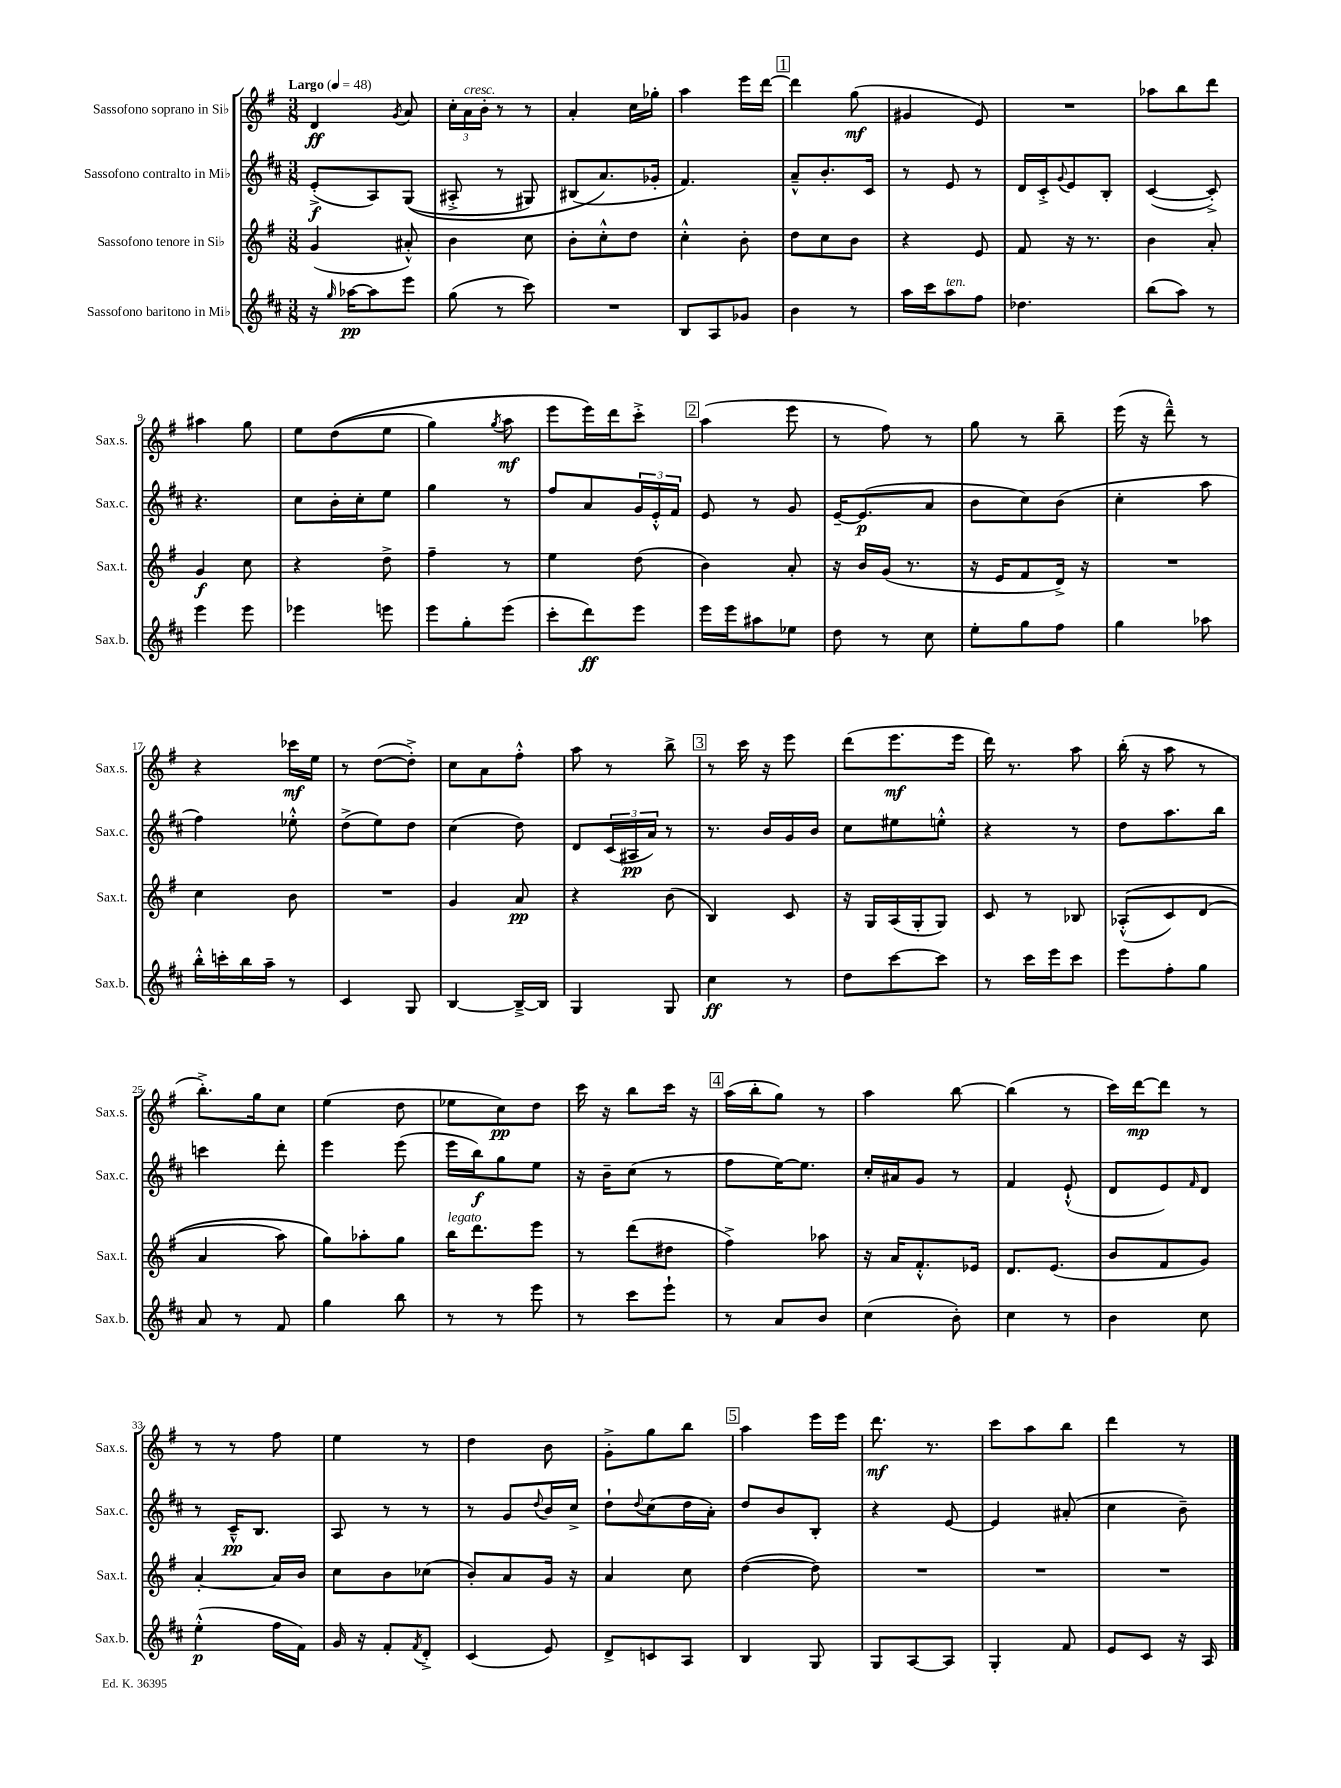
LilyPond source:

<<
\new StaffGroup <<
\new Staff = "s0" \with { instrumentName = "Sassofono soprano in Sib" shortInstrumentName = "Sax.s." } {
    \clef treble \key g \major \numericTimeSignature \time 3/8 \tempo "Largo" 4 = 48
    d'4\ff \acciaccatura { g'8 } a'8 |
    \tuplet 3/2 { c''16-. a'16^\markup { \italic "cresc." } b'16-. } r8 r8 |
    a'4-. c''16 ges''16-. |
    a''4 e'''16 d'''16~ |
    \mark \markup { \box "1" } d'''4 g''8\mf( |
    gis'4 e'8) |
    R4. |
    aes''8 b''8 d'''8 |
    ais''4 g''8 |
    e''8 d''8(\( e''8 |
    g''4) \acciaccatura { g''8 } a''8\mf |
    e'''8 e'''16\) d'''16 c'''8-.-> |
    \mark \markup { \box "2" } a''4( e'''8 |
    r8 fis''8) r8 |
    g''8 r8 b''8-- |
    e'''16( r16 d'''8---^) r8 |
    r4 ces'''16\mf e''16 |
    r8 d''8~( d''8-.->) |
    c''8 a'8 fis''8-.-^ |
    a''8 r8 b''8-> |
    \mark \markup { \box "3" } r8 c'''16 r16 e'''8 |
    d'''8( e'''8.\mf e'''16 |
    d'''16) r8. a''8 |
    b''16-.( r16 a''8 r8 |
    b''8.-.->) g''16 c''8 |
    e''4( d''8 |
    ees''8 c''8\pp) d''8 |
    c'''16 r16 b''8 c'''16 r16 |
    \mark \markup { \box "4" } a''16( b''16-. g''8) r8 |
    a''4 b''8~ |
    b''4( r8 |
    c'''16) d'''16~\mp d'''8 r8 |
    r8 r8 fis''8 |
    e''4 r8 |
    d''4 b'8 |
    g'8-.-> g''8 b''8 |
    \mark \markup { \box "5" } a''4 e'''16 e'''16 |
    d'''8.\mf r8. |
    c'''8 a''8 b''8 |
    d'''4 r8 \bar "|." |
}
\new Staff = "s1" \with { instrumentName = "Sassofono contralto in Mib" shortInstrumentName = "Sax.c." } {
    \clef treble \key d \major \numericTimeSignature \time 3/8
    e'8-.->\f( a8) g8(\( |
    ais8-.-> r8 gis8) |
    bis8( a'8.\) ges'16-. |
    fis'4.) |
    \mark \markup { \box "1" } a'8---^ b'8.-. cis'16 |
    r8 e'8 r8 |
    d'16 cis'16-.-> \appoggiatura { g'8 } e'8 b8-. |
    cis'4~( cis'8-.->) |
    r4. |
    cis''8 b'16-. cis''16-. e''8 |
    g''4 r8 |
    fis''8 a'8 \tuplet 3/2 { g'16 e'16-.-^ fis'16 } |
    \mark \markup { \box "2" } e'8 r8 g'8 |
    e'16~-- e'8.\p( a'8 |
    b'8 cis''8) b'8( |
    cis''4-. a''8 |
    fis''4) ees''8-.-^ |
    d''8->( e''8) d''8 |
    cis''4( d''8) |
    d'8 \tuplet 3/2 { cis'16( ais16\pp a'16) } r8 |
    \mark \markup { \box "3" } r8. b'16 g'16 b'16 |
    cis''8 eis''8 e''8-.-^ |
    r4 r8 |
    d''8 a''8. b''16 |
    c'''4 d'''8-. |
    e'''4 e'''8( |
    e'''16 b''16\f) g''8 e''8 |
    r16 b'16-- cis''8( r8 |
    \mark \markup { \box "4" } fis''8 e''16~) e''8. |
    cis''16-. ais'16 g'8 r8 |
    fis'4 e'8-!-^( |
    d'8 e'8) \grace { fis'16 } d'8 |
    r8 cis'16---^\pp b8. |
    a8 r8 r8 |
    r8 g'8 \appoggiatura { d''8 } b'16 cis''16-> |
    d''8-! \appoggiatura { d''8 } cis''8( d''16 a'16-.) |
    \mark \markup { \box "5" } d''8 b'8 b8-. |
    r4 e'8~ |
    e'4 ais'8-.( |
    cis''4 b'8--) \bar "|." |
}
\new Staff = "s2" \with { instrumentName = "Sassofono tenore in Sib" shortInstrumentName = "Sax.t." } {
    \clef treble \key g \major \numericTimeSignature \time 3/8
    g'4( ais'8-.-^) |
    b'4 c''8 |
    b'8-. c''8-.-^ d''8 |
    c''4-.-^ b'8-. |
    \mark \markup { \box "1" } d''8 c''8 b'8 |
    r4 e'8 |
    fis'8 r16 r8. |
    b'4 a'8-. |
    g'4\f c''8 |
    r4 d''8-> |
    fis''4-- r8 |
    e''4 d''8( |
    \mark \markup { \box "2" } b'4) a'8-. |
    r16 b'16 g'16( r8. |
    r16 e'16 fis'8 d'16->) r16 |
    R4. |
    c''4 b'8 |
    R4. |
    g'4 a'8\pp |
    r4 b'8( |
    \mark \markup { \box "3" } b4) c'8 |
    r16 g16 a16( g16-. g8) |
    c'8 r8 bes8 |
    aes8-.-^(\( c'8) d'8( |
    a'4 a''8) |
    g''8\) aes''8-. g''8 |
    b''16^\markup { \italic "legato" } d'''8. e'''8 |
    r8 d'''8( dis''8 |
    \mark \markup { \box "4" } fis''4->) aes''8 |
    r16 a'16 fis'8.-.-^ ees'16 |
    d'8. e'8.( |
    b'8 fis'8 g'8) |
    a'4~-. a'16 b'16 |
    c''8 b'8 ces''8( |
    b'8-.) a'8 g'16 r16 |
    a'4 c''8 |
    \mark \markup { \box "5" } d''4~( d''8) |
    R4. |
    R4. |
    R4. \bar "|." |
}
\new Staff = "s3" \with { instrumentName = "Sassofono baritono in Mib" shortInstrumentName = "Sax.b." } {
    \clef treble \key d \major \numericTimeSignature \time 3/8
    r16 \grace { g''16 } aes''16~\pp aes''8 e'''8 |
    g''8( r8 cis'''8) |
    R4. |
    b8 a8 ges'8 |
    \mark \markup { \box "1" } b'4 r8 |
    a''16 cis'''16 a''8^\markup { \italic "ten." } fis''8 |
    des''4. |
    b''8( a''8) r8 |
    e'''4 e'''8 |
    ees'''4 e'''8 |
    e'''8 g''8-. e'''8( |
    cis'''8-. d'''8\ff) e'''8 |
    \mark \markup { \box "2" } e'''16 e'''16 ais''8 ees''8 |
    d''8 r8 cis''8 |
    e''8-. g''8 fis''8 |
    g''4 aes''8 |
    b''16-.-^ c'''16-. b''16 a''16-- r8 |
    cis'4 g8 |
    b4~ b16~---> b16 |
    g4 g8 |
    \mark \markup { \box "3" } cis''4\ff r8 |
    d''8 cis'''8~ cis'''8 |
    r8 cis'''16 e'''16 cis'''8 |
    e'''8 fis''8-. g''8 |
    a'8 r8 fis'8 |
    g''4 b''8 |
    r8 r8 e'''8 |
    r8 cis'''8 e'''8-! |
    \mark \markup { \box "4" } r8 a'8 b'8 |
    cis''4( b'8-.) |
    cis''4 r8 |
    b'4 cis''8 |
    e''4-.-^\p( fis''16 fis'16) |
    g'16 r16 fis'8-. \acciaccatura { fis'8 } d'8-.-> |
    cis'4( e'8) |
    d'8-> c'8 a8 |
    \mark \markup { \box "5" } b4 g8 |
    g8 a8~ a8 |
    g4-. fis'8 |
    e'8 cis'8 r16 a16 \bar "|." |
}
>>
>>
